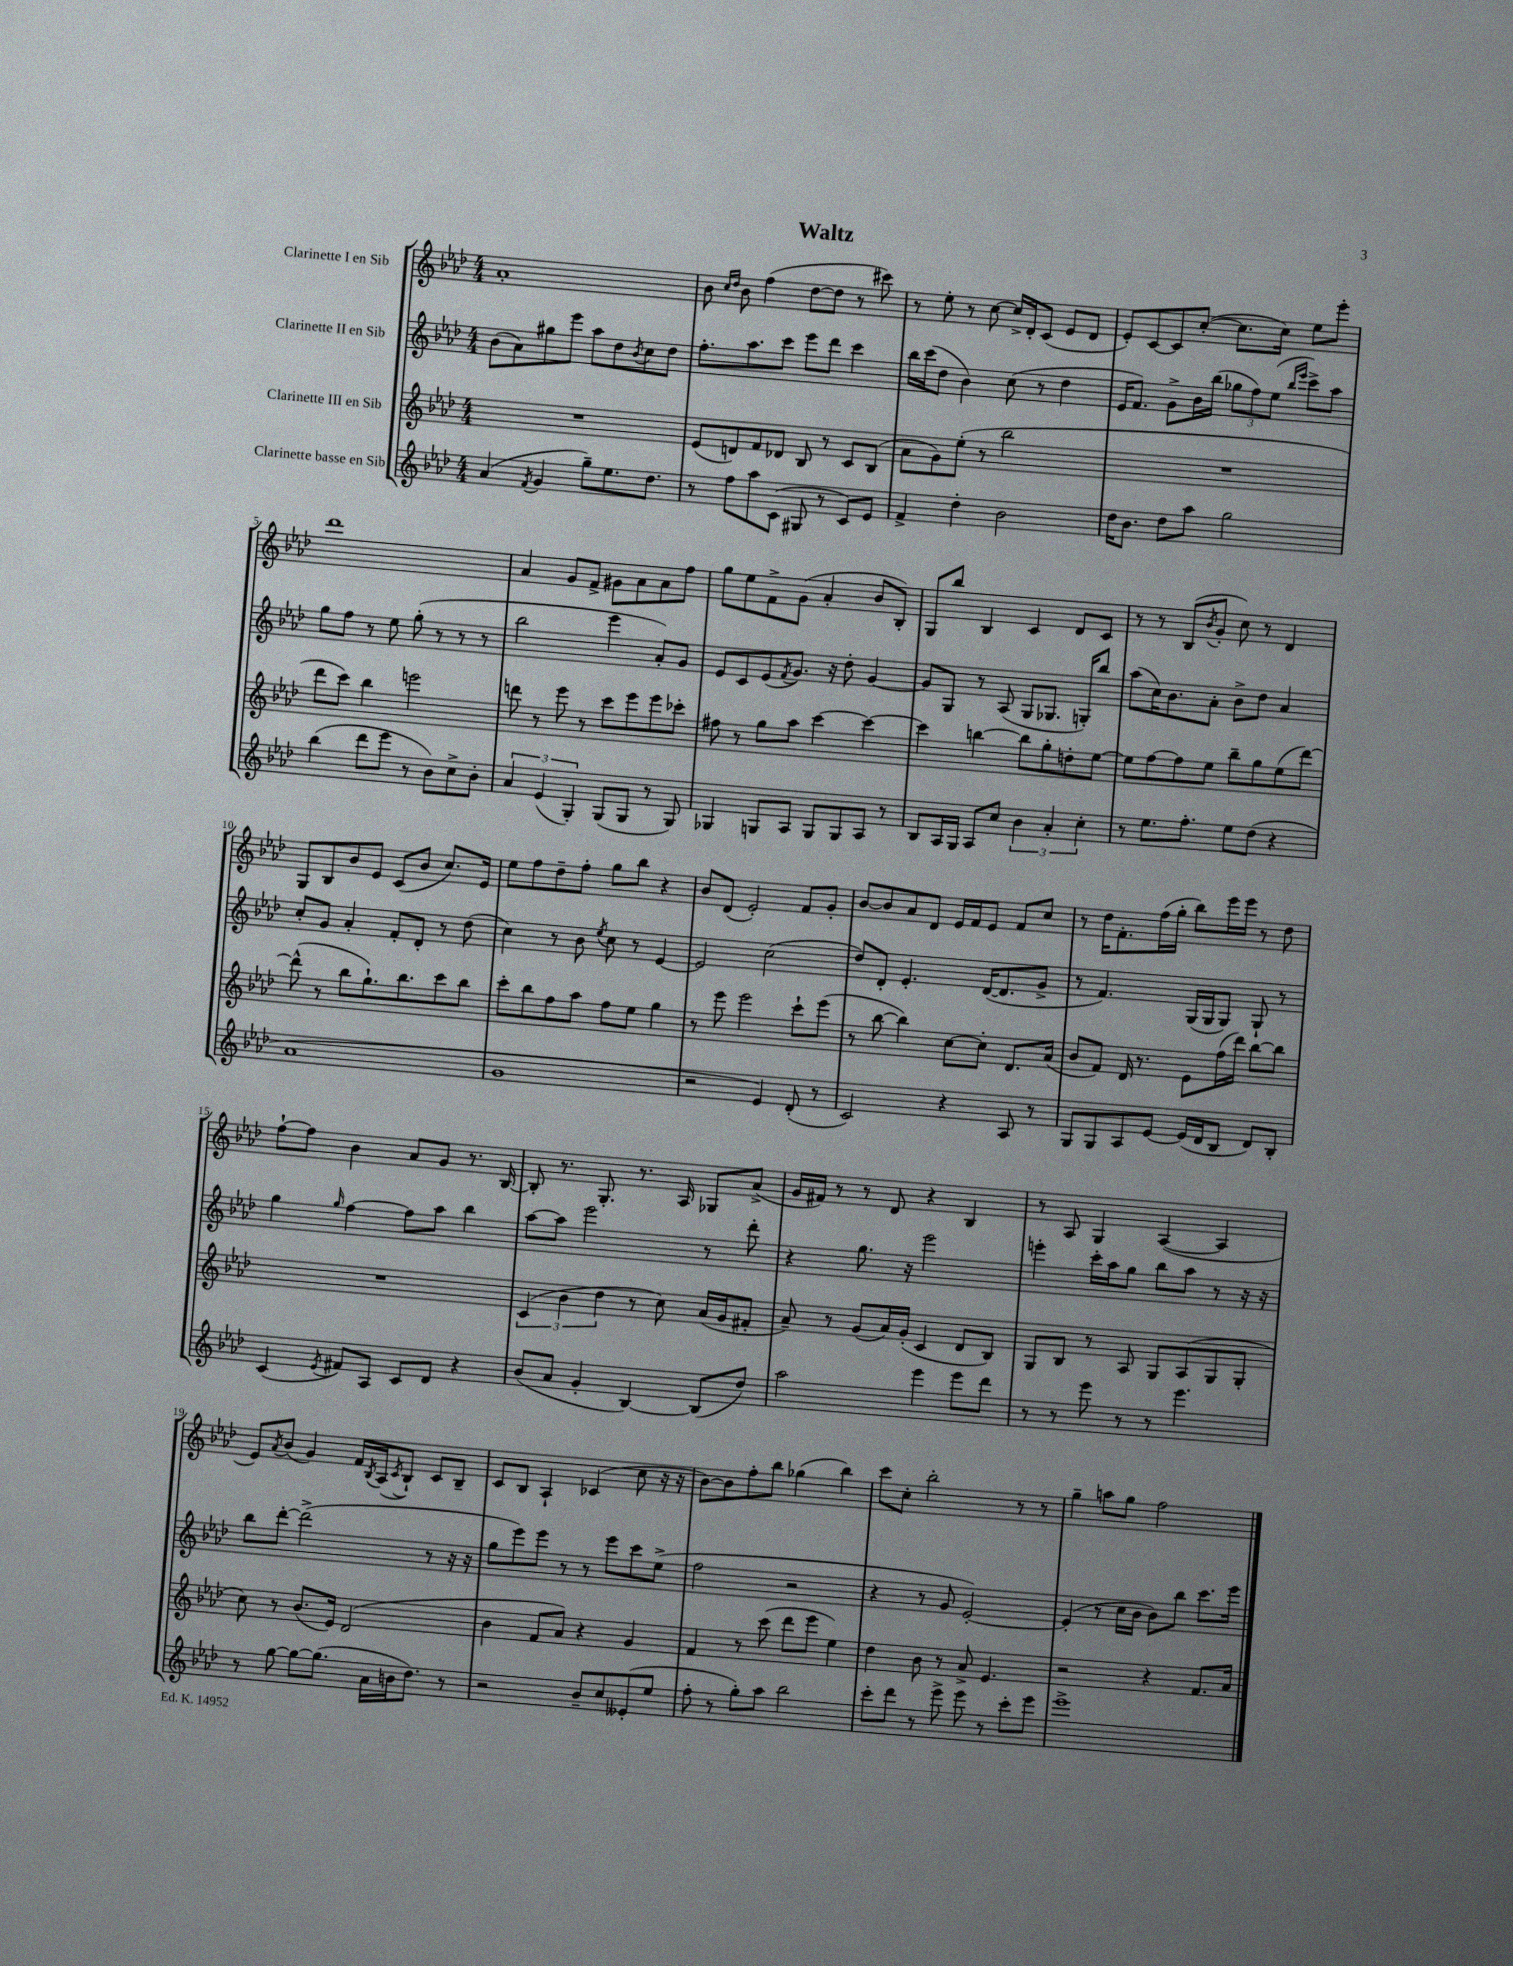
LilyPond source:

\header { title = "Waltz" }
<<
\new StaffGroup <<
\new Staff = "s0" \with { instrumentName = "Clarinette I en Sib" } {
    \clef treble \key aes \major \numericTimeSignature \time 4/4
    aes'1-. |
    bes'8 \grace { c''16 des''16 } bes'8 f''4( des''8~ des''8 r8 cis'''8) |
    r8 ees''8-. r8 c''8~ c''16-> des'16-. c'8( ees'8 des'8 |
    ees'8-.) c'8~ c'8 c''8~-.( c''8. c''16) ees''8 ees'''8-. |
    des'''1 |
    aes'4 g'8 f'8-> gis'8 aes'8 aes'8 f''8 |
    g''8 ees''8 f'8-> g'8( aes'4-. bes'8 bes8-.) |
    g8 bes''8 bes4 c'4 des'8 c'8 |
    r8 r8 bes8( \acciaccatura { bes'8 } g'8-. c''8) r8 des'4 |
    g8 bes8 bes'8 ees'8 c'8( bes'8 c''8.) ees'16 |
    ees''8 f''8 des''8-- f''8-. g''8 bes''8 r4 |
    bes'8 des'8( ees'2-.) f'8 g'8-. |
    bes'8~ bes'8 aes'8 des'8 ees'16 f'16 ees'8 f'8 c''8 |
    r8 des''16 f'8.-. f''16( g''16-. bes''8) ees'''16 ees'''16 r8 des''8 |
    f''8~-! f''8 bes'4 aes'8 g'8 r8. bes16~ |
    bes8-. r8. g8.-. r8. aes16 ges8 aes'8->( |
    g'16 fis'16) r8 r8 des'8 r4 bes4 |
    r8 aes8 g4 aes4~( aes4 |
    ees'8) \acciaccatura { aes'8 } bes'8( g'4) f'16 \acciaccatura { bes8 } aes16( \acciaccatura { c'8 } bes8-!) c'8 bes8-- |
    c'8 bes8 aes4-! ces'4( c''8 r16 r16 |
    bes'8~) bes'8 f''8-. bes''8 ges''4( bes''4) |
    c'''8 c''8-. bes''2-. r8 r8 |
    g''4-- a''8 g''8 f''2 \bar "|." |
}
\new Staff = "s1" \with { instrumentName = "Clarinette II en Sib" } {
    \clef treble \key aes \major \numericTimeSignature \time 4/4
    bes'8( aes'8) gis''8 ees'''8 aes''8 des''8 \acciaccatura { bes'8 } c''8 des''8 |
    f''8.-. aes''8. c'''8 ees'''8 des'''8 c'''4 |
    bes''16 c'''16( des''8 bes'4) c''8( r8 des''4 |
    ees'16 f'8.) g'8-> bes'16 bes''16( \tuplet 3/2 { ges''8 f''8) ees''8( } \grace { bes''16 ees'''16 } c'''8->) aes''8 |
    g''8 f''8 r8 ees''8 g''8-.( r8 r8 r8 |
    bes''2 ees'''4 aes'8-.) g'8 |
    ees'8 c'8 ees'8( \acciaccatura { f'8 } g'8.) r16 des''8-. g'4~ |
    g'8 g8 r8 aes8( g8 ges8. g16-.) bes''8 |
    aes''8( c''16) bes'8. aes'8-. bes'8-> des''8 aes'4 |
    c''8-. g'8 aes'4-. f'8-. des'8-. r8 des''8( |
    c''4) r8 bes'8 \acciaccatura { ees''8 } c''8 r8 ees'4~ |
    ees'2 c''2( |
    des''8) des'8-. ees'4.-. des'16~( des'8. g'8-> |
    r8 f'4.) g16( g16 g8) g8-! r8 |
    g''4 \grace { g''16 } f''4~ f''8 aes''8 bes''4 |
    aes''8~ aes''8 ees'''2 r8 des'''8-. |
    r4 g''8. r16 ees'''2 |
    e'''4-. c'''16-. aes''16 g''8 bes''8 aes''8 r8 r16 r16 |
    bes''8 des'''8~-. des'''2->( r8 r16 r16 |
    g''8 ees'''8) ees'''8 r8 r8 ees'''8 c'''8 ees''8->( |
    f''2 r2 |
    r4 r8 g'8 ees'2~-.) |
    ees'4-.( r8 c''16 bes'16 bes'8) bes''8 c'''8. ees'''16 \bar "|." |
}
\new Staff = "s2" \with { instrumentName = "Clarinette III en Sib" } {
    \clef treble \key aes \major \numericTimeSignature \time 4/4
    R1 |
    ees'8( d'8) f'8 des'8 bes8 r8 c'8 bes8( |
    aes'8 g'8) ees''8-.( r8 bes''2 |
    R1 |
    des'''8 c'''8) bes''4 e'''2 |
    d'''8 r8 ees'''8 r8 c'''8 ees'''8 ees'''8 ces'''8-. |
    fis''8 r8 g''8 aes''8 c'''4~ c'''4~ |
    c'''4 b''4~ b''8 g''8-. d''8-. ees''8~ |
    ees''8 f''8~ f''8 ees''8 bes''8-- g''8 ees''8( des'''8~) |
    des'''8-^( r8 bes''8 g''8.-!) bes''8. c'''8 bes''8 |
    c'''8-. bes''8 f''8 aes''8 f''8 ees''8 g''4 |
    r8 ees'''8 ees'''2 c'''8-! ees'''8( |
    r8 bes''8~ bes''4) c''8~ c''8-. des'8. aes'16( |
    bes'8 f'8) des'16 r8. ees'8 f''16( des'''16) bes''8~ bes''8 |
    R1 |
    \tuplet 3/2 { c'4( bes'4 des''4 } r8 c''8) aes'16( g'16 fis'8-. |
    aes'8--) r8 g'8( aes'16) g'16-.( c'4 des'8 bes8) |
    g8 bes8 r8 aes8 g8 aes8( g8 g8-. |
    c''8) r8 bes'8.( ees'16) des'2( |
    bes'4 f'8 aes'8) r4 g'4 |
    f'4 r8 c'''8( des'''8 ees'''8 ees''4) |
    des''4 bes'8 r8 aes'8-> ees'4. |
    r2 r4 f'8. aes'16 \bar "|." |
}
\new Staff = "s3" \with { instrumentName = "Clarinette basse en Sib" } {
    \clef treble \key aes \major \numericTimeSignature \time 4/4
    aes'4( \acciaccatura { f'8 } g'4 g''8--) ees''8. des''8. |
    r8 f''8 aes''8 c'8( gis8 r8 c'8) ees'8 |
    f'4-> des''4-. bes'2 |
    des''16 bes'8. des''8 aes''8 g''2 |
    bes''4( des'''8 ees'''8 r8 bes'8) c''8-> bes'8-. |
    \tuplet 3/2 { aes'4 ees'4( g4-.) } g8( g8 r8 g8) |
    ges4 g8 aes8 g8 g8 aes8 r8 |
    bes8 aes16 g16 aes8 c''8 \tuplet 3/2 { bes'4 aes'4-. c''4-. } |
    r8 ees''8. f''8.-. ees''8 des''8( r4 |
    aes'1 |
    g'1 |
    r2 ees'4) des'8-.( r8 |
    c'2) r4 aes8 r8 |
    g8 g8 aes8 ees'8~ ees'16( des'16 bes8 des'8) bes8-. |
    c'4( \acciaccatura { ees'8 } fis'8) aes8 c'8 des'8 r4 |
    bes'8( aes'8 g'4-. bes4~) bes8( des''8) |
    aes''2 ees'''4 ees'''8 des'''8 |
    r8 r8 ees'''8 r8 r8 ees'''4. |
    r8 g''8~ g''8~ g''8.( aes'16 b'16 des''8.) r8 |
    r2 bes'8-- c''8 eeses'8-.( ees''8 |
    f''8-. r8 g''8-.) aes''8 bes''2 |
    c'''8-. des'''8 r8 ees'''8-> ees'''8 r8 c'''8-. ees'''8 |
    ees'''1-> \bar "|." |
}
>>
>>
